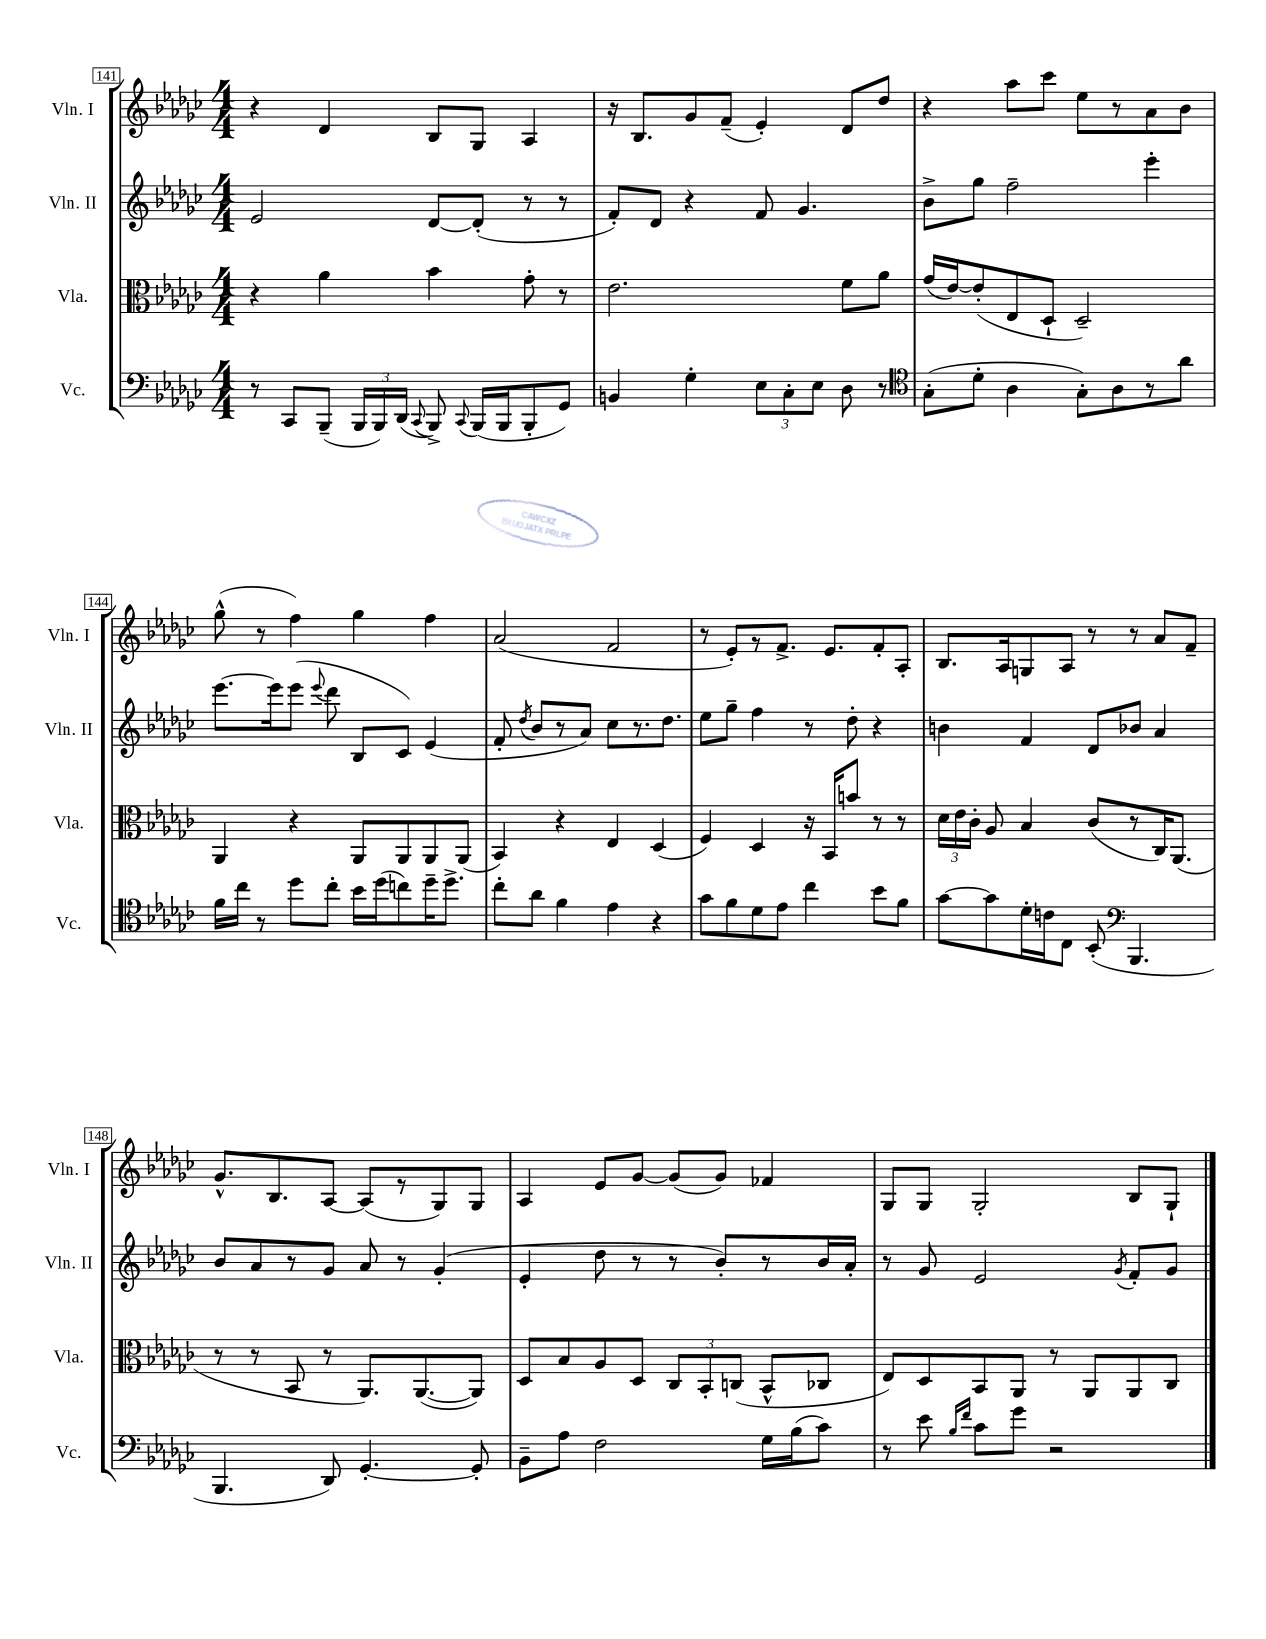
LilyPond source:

<<
\new StaffGroup <<
\new Staff = "s0" \with { instrumentName = "Vln. I" shortInstrumentName = "Vln. I" } {
    \clef treble \key ges \major \numericTimeSignature \time 4/4
    \autoBeamOff r4 des'4 bes8[ ges8] aes4 |
    r16 bes8.[ ges'8 f'8]--( ees'4-.) des'8[ des''8] |
    r4 aes''8[ ces'''8] ees''8[ r8 aes'8 bes'8] |
    ges''8-^( r8 f''4) ges''4 f''4 |
    aes'2( f'2 |
    r8 ees'8[-.) r8 f'8.]-> ees'8.[ f'8-. aes8]-. |
    bes8.[ aes16 g8 aes8] r8 r8 aes'8[ f'8]-- |
    ges'8.[-^ bes8. aes8]~ aes8[( r8 ges8) ges8] |
    aes4 ees'8[ ges'8]~ ges'8[( ges'8]) fes'4 |
    ges8[ ges8] ges2-. bes8[ ges8]-! \bar "|." |
}
\new Staff = "s1" \with { instrumentName = "Vln. II" shortInstrumentName = "Vln. II" } {
    \clef treble \key ges \major \numericTimeSignature \time 4/4
    \autoBeamOff ees'2 des'8[~ des'8]-.( r8 r8 |
    f'8[-.) des'8] r4 f'8 ges'4. |
    bes'8[-> ges''8] f''2-- ees'''4-. |
    ees'''8.[~ ees'''16 ees'''8]( \appoggiatura { ees'''8 } des'''8 bes8[ ces'8]) ees'4( |
    f'8-. \acciaccatura { des''8 } bes'8[ r8 aes'8]) ces''8[ r8. des''8.] |
    ees''8[ ges''8]-- f''4 r8 des''8-. r4 |
    b'4 f'4 des'8[ bes'8] aes'4 |
    bes'8[ aes'8 r8 ges'8] aes'8 r8 ges'4-.( |
    ees'4-. des''8 r8 r8 bes'8[-.) r8 bes'16 aes'16]-. |
    r8 ges'8 ees'2 \acciaccatura { ges'8 } f'8[-. ges'8] \bar "|." |
}
\new Staff = "s2" \with { instrumentName = "Vla." shortInstrumentName = "Vla." } {
    \clef alto \key ges \major \numericTimeSignature \time 4/4
    \autoBeamOff r4 aes'4 bes'4 ges'8-. r8 |
    ees'2. f'8[ aes'8] |
    ges'16[( ees'16~) ees'8-.( ees8 des8]-! des2--) |
    aes,4 r4 aes,8[ aes,8 aes,8 aes,8]( |
    bes,4) r4 ees4 des4( |
    f4) des4 r16 bes,16[ b'8] r8 r8 |
    \tuplet 3/2 { des'16[ ees'16 ces'16]-. } aes8 bes4 ces'8[( r8 ces16) aes,8.]( |
    r8 r8 bes,8 r8 aes,8.[) aes,8.~( aes,8]) |
    des8[ bes8 aes8 des8] \tuplet 3/2 { ces8[ bes,8-. c8]( } bes,8[-^ ces8] |
    ees8[) des8 bes,8 aes,8] r8 aes,8[ aes,8 ces8] \bar "|." |
}
\new Staff = "s3" \with { instrumentName = "Vc." shortInstrumentName = "Vc." } {
    \clef bass \key ges \major \numericTimeSignature \time 4/4
    \autoBeamOff r8 ces,8[ bes,,8]--( \tuplet 3/2 { bes,,16[ bes,,16) des,16]( } \appoggiatura { ces,8 } bes,,8->) \appoggiatura { ces,8 } bes,,16[( bes,,16 bes,,8-. ges,8]) |
    b,4 ges4-. \tuplet 3/2 { ees8[ ces8-. ees8] } des8 r8 |
    \clef tenor ges8[-.( des'8]-. aes4 ges8[-.) aes8 r8 aes'8] |
    f'16[ ces''16] r8 des''8[ ces''8]-. bes'16[ des''16( c''8) des''16-- des''8.]-> |
    ces''8[-. aes'8] f'4 ees'4 r4 |
    ges'8[ f'8 des'8 ees'8] ces''4 bes'8[ f'8] |
    ges'8[~ ges'8 des'16-. c'16 ces8] bes,8-.( \clef bass bes,,4. |
    bes,,4. des,8) ges,4.~-. ges,8-. |
    bes,8[-- aes8] f2 ges16[ bes16( ces'8]) |
    r8 ees'8 \grace { bes16[ f'16] } ces'8[ ges'8] r2 \bar "|." |
}
>>
>>
\layout { \context { \Score currentBarNumber = #141 \override BarNumber.stencil = #(make-stencil-boxer 0.1 0.3 ly:text-interface::print) } }
